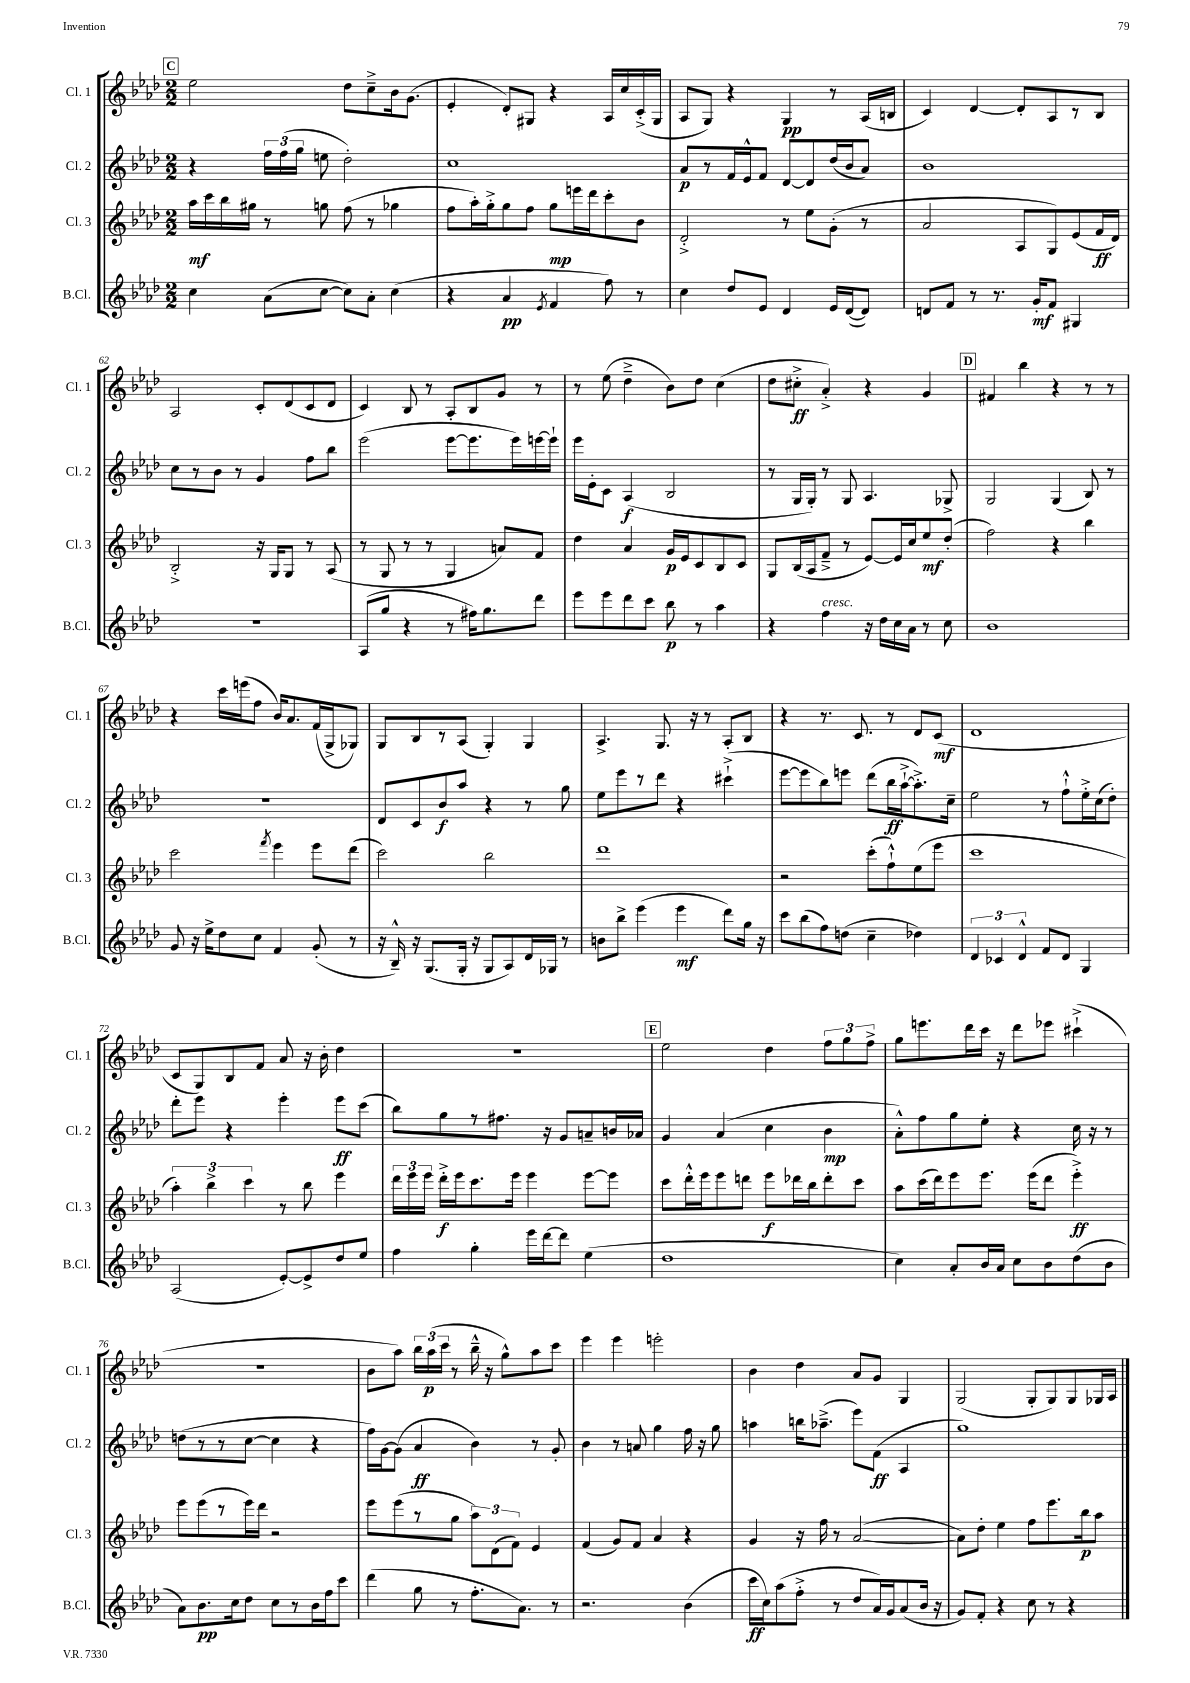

**kern	**kern	**kern	**kern
*staff4	*staff3	*staff2	*staff1
*clefG2	*clefG2	*clefG2	*clefG2
*k[b-e-a-d-]	*k[b-e-a-d-]	*k[b-e-a-d-]	*k[b-e-a-d-]
*M2/2	*M2/2	*M2/2	*M2/2
4cc	16aa-	4r	2ee-
.	16ccc	.	.
.	16bb-	.	.
.	16gg#	.	.
(8a-	8r	24ff	.
.	.	(24ff	.
.	.	24gg	.
[8cc	8gg	8ee	.
8cc])	(8ff	2dd-')	8dd-
8a-'	8r	.	8cc~^
(4cc	4gg-	.	16b-
.	.	.	(8.g
=	=	=	=
4r	8ff	1cc	4e-'
.	16aa-')	.	.
.	16gg'^	.	.
4a-	8gg	.	8d-')
.	8ff	.	8G#
8qe-	.	.	.
4f	8gg	.	4r
.	16eee	.	.
.	16ddd-	.	.
8ff)	8ccc'	.	16A-
.	.	.	16cc
8r	8b-	.	(16c'^
.	.	.	16G#
=	=	=	=
4cc	2d-'^	8a-	8A-
.	.	8r	8G)
8dd-	.	16f	4r
.	.	16e-^^	.
8e-	.	8f	.
4d-	8r	[8d-	4G
.	8ee-	8d-]	.
16e-	(8g'	(16dd-	8r
([16d-	.	16b-	.
8d-])	8r	8a-)	(16A-
.	.	.	16B
=	=	=	=
8d	2a-	1b-	4c)
8f	.	.	.
8r	.	.	[4d-
8.r	.	.	.
.	8A-	.	8d-']
16g'	.	.	.
8f	8G)	.	8A-
4G#	(8e-	.	8r
.	16f	.	8B-
.	16d-)	.	.
=	=	=	=
1r	2B-'^	8cc	2A-
.	.	8r	.
.	.	8b-	.
.	.	8r	.
.	16r	4g	8c'
.	16G	.	.
.	8G	.	(8d-
.	8r	8ff	8c
.	(8A-	8bb-	8d-
=	=	=	=
(8A-	8r	(2eee-	4c)
8gg	8G	.	.
4r	8r	.	8B-
.	8r	.	8r
8r	4G	[8eee-	8A-'
16ff#)	.	8.eee-]	8B-
8.gg	.	.	.
.	8a)	.	8g
.	.	16eee-)	.
8ddd-	8f	[16eee	8r
.	.	16eee`]	.
=	=	=	=
8eee-	4dd-	16eee-	8r
.	.	16e-'	.
8eee-	.	8c	(8ee-
8ddd-	4a-	(4A-	4dd-~^
8ccc	.	.	.
8bb-	16g	2B-	8b-)
.	16e-	.	.
8r	8c	.	8dd-
4aa-	8B-	.	(4cc
.	8c	.	.
=	=	=	=
4r	8G	8r	8dd-
.	(16B-	16G	8cc#'^
.	16A-	16G')	.
4ff	8f~^	8r	4a-'^)
.	8r	8G	.
16r	[8e-)	4.A-	4r
16dd-	.	.	.
16cc	16e-]	.	.
16a-	16cc	.	.
8r	8ee-	.	4g
8cc	(8dd-'	8G-^	.
=	=	=	=
1b-	2ff)	2G	4f#
.	.	.	4bb-
.	4r	(4G	4r
.	4bb-	8B-)	8r
.	.	8r	8r
=	=	=	=
8g	2ccc	1r	4r
16r	.	.	.
16ee-^	.	.	.
8dd-	.	.	16ccc
.	.	.	(16eee
8cc	.	.	8ff
.	8qfff	.	.
4f	4eee-	.	16b-)
.	.	.	8.a-
(8g'	8eee-	.	(16f
.	.	.	16G^
8r	(8ddd-	.	8G-)
=	=	=	=
16r	2ccc)	8d-	8G
16B-~^^)	.	.	.
16r	.	8c	8B-
(8.G	.	.	.
.	.	8b-	8r
16G'	.	8aa-	(8A-
16r	.	.	.
8G	2bb-	4r	4G')
8A-)	.	.	.
16d-	.	8r	4G
16G-	.	.	.
8r	.	8gg	.
=	=	=	=
8b	1ddd-	8ee-	4.A-^
8bb-^	.	8eee-	.
(4eee-	.	8r	.
.	.	8ddd-	8.G
4eee-	.	4r	.
.	.	.	16r
.	.	.	8r
8ddd-)	.	(4ccc#`^	8A-'
16gg	.	.	8B-
16r	.	.	.
=	=	=	=
8ccc	2r	[8eee-	4r
(8bb-	.	8eee-]	.
8ff)	.	8bb-)	8.r
(8dd	.	8eee	.
.	.	.	8.c
4cc~	(8ccc'	(8ddd-	.
.	8ff`^^)	16bb-	8r
.	.	[16aa-`^	.
4dd-)	(8ee-	8.aa-'^])	8d-
.	8eee-	.	(8c
.	.	16cc~	.
=	=	=	=
6d-	1ccc	2ee-	1d-
6c-	.	.	.
6d-^^	.	.	.
8f	.	8r	.
8d-	.	8ff`^^	.
4G	.	16ee-'^	.
.	.	(16cc	.
.	.	8dd-')	.
=	=	=	=
(2A-	6aa-')	8ddd-'	8c
.	.	8eee-	8G)
.	6bb-^	.	.
.	.	4r	8B-
.	6ccc	.	.
.	.	.	8f
[8e-')	8r	4eee-'	8a-
8e-^]	8bb-	.	16r
.	.	.	16b-'
8dd-	4eee-	8eee-	4dd-
8ee-	.	(8ccc	.
=	=	=	=
4ff	24ddd-	8bb-)	1r
.	24eee-	.	.
.	24eee-	.	.
.	16ddd-'^	8gg	.
.	16eee-	.	.
4gg'	8.ccc	8r	.
.	.	8.ff#	.
.	16eee-	.	.
16eee-	4eee-	.	.
[16ddd-	.	16r	.
8ddd-]	.	8g	.
(4ee-	[8eee-	8a~	.
.	8eee-]	16b	.
.	.	16a-	.
=	=	=	=
1dd-	8ccc	4g	2ee-
.	16ddd-'^^	.	.
.	16eee-	.	.
.	8eee-	(4a-	.
.	8ddd	.	.
.	8eee-	4cc	4dd-
.	16ddd-	.	.
.	16bb-	.	.
.	8ddd-'	4b-	12ff
.	.	.	12gg
.	8ccc	.	.
.	.	.	12ff^
=	=	=	=
4cc)	8aa-	8a-'^^)	8gg
.	(16ccc	8ff	8.eee
.	16ddd-)	.	.
8a-'	8eee-	8gg	.
.	.	.	16ddd-
16b-	8.eee-	8ee-'	16ccc
16a-	.	.	16r
8cc	.	4r	8ddd-
.	(16eee-	.	.
8b-	8ddd-	.	8eee-
(8dd-	4eee-'^)	16cc	(4ccc#`^
.	.	16r	.
8b-	.	8r	.
=	=	=	=
8a-)	8eee-	(8dd	1r
8.b-	(8eee-	8r	.
.	8r	8r	.
16cc	.	.	.
8dd-	16eee-)	[8cc	.
.	16ddd-	.	.
8cc	2r	4cc]	.
8r	.	.	.
16b-	.	4r	.
16ff	.	.	.
8ccc	.	.	.
=	=	=	=
(4ddd-	8eee-	16ff)	8b-
.	.	[16g	.
.	(8eee-	(8g]	8aa-)
8gg	8r	4a-	24bb-
.	.	.	(24aa-
.	.	.	24ccc
8r	8gg	.	8r
8.ff'	12aa-)	4b-)	16bb-~^^
.	.	.	16r
.	(12d-	.	.
.	.	.	8gg^^)
.	12f)	.	.
8.a-)	.	.	.
.	4e-	8r	8aa-
8r	.	8g'	8ccc
=	=	=	=
2.r	(4f	4b-	4eee-
.	8g)	8r	4eee-
.	8f	8a	.
.	4a-	4gg	2eee'
(4b-	4r	16ff	.
.	.	16r	.
.	.	8gg	.
=	=	=	=
16ccc	4g	4aa	4b-
16cc)	.	.	.
(8aa-	.	.	.
8ff'^	16r	16bb	4dd-
.	16ff	(8.aa-~^	.
8r	8r	.	.
8dd-	([2a-	8eee-)	8a-
16a-)	.	(8f	8g
16g	.	.	.
(8a-	.	4A-	4G
16b-	.	.	.
16r	.	.	.
=	=	=	=
8g)	8a-])	1gg)	(2G
8f'	8dd-'	.	.
4r	4ee-	.	.
8cc	8ff	.	8G'
8r	8.eee-	.	8G)
4r	.	.	8G
.	16bb-	.	.
.	8aa-	.	16G-
.	.	.	16A-
==	==	==	==
*-	*-	*-	*-
